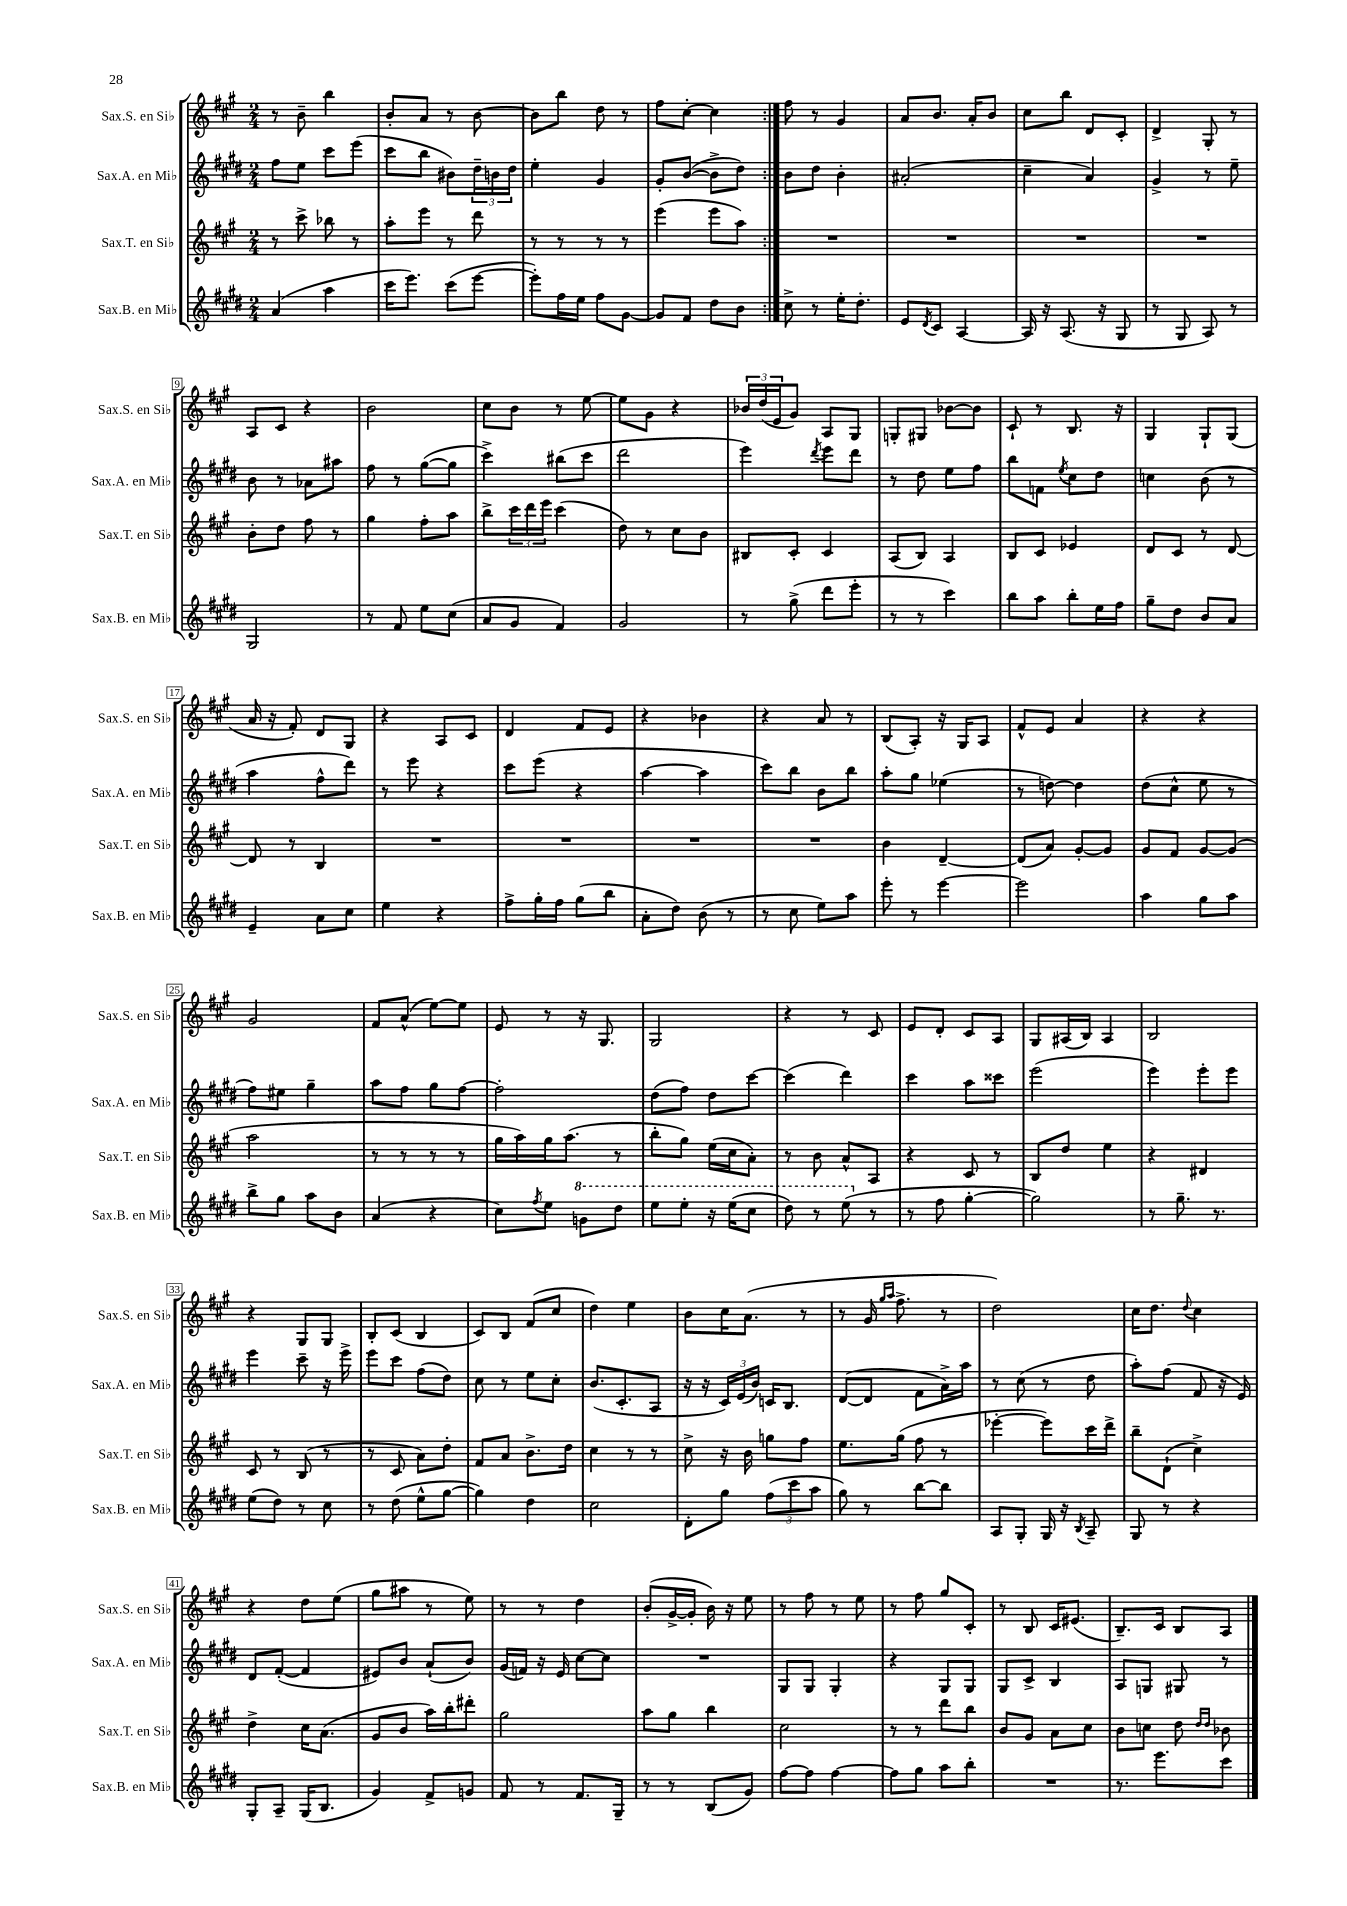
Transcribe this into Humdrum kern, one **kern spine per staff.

**kern	**kern	**kern	**kern
*staff4	*staff3	*staff2	*staff1
*clefG2	*clefG2	*clefG2	*clefG2
*k[f#c#g#d#]	*k[f#c#g#]	*k[f#c#g#d#]	*k[f#c#g#]
*M2/4	*M2/4	*M2/4	*M2/4
(4a	8r	8ff#	8r
.	8ccc#^	8ee	8b~
4aa	8bb-	8ccc#	4bb
.	8r	(8eee	.
=	=	=	=
16ccc#	8aa'	8ccc#	8b'
8.eee)	.	.	.
.	8eee	8bb	8a
(8ccc#	8r	8b#)	8r
[8eee	8ddd	24dd#~	[8b
.	.	24b	.
.	.	24dd#	.
=	=	=	=
8eee'])	8r	4ee'	8b]
16ff#	8r	.	8bb
16ee	.	.	.
8ff#	8r	4g#	8dd
[8g#	8r	.	8r
=	=	=	=
8g#]	(4eee	8g#'	8ff#
8f#	.	([8b	[8cc#'
8dd#	8eee	8b^]	4cc#]
8b	8aa)	8dd#)	.
=:|!	=:|!	=:|!	=:|!
8cc#^	2r	8b	8ff#
8r	.	8dd#	8r
16ee'	.	4b'	4g#
8.dd#'	.	.	.
=	=	=	=
8e	2r	(2a#'	8a
8qd#	.	.	.
8c#	.	.	8.b
[4A	.	.	.
.	.	.	16a'
.	.	.	8b
=	=	=	=
16A]	2r	4cc#~	8cc#
16r	.	.	.
(8.A	.	.	8bb
.	.	4a)	8d
16r	.	.	.
8G#	.	.	8c#'
=	=	=	=
8r	2r	4g#^	4d^
8G#	.	.	.
8A)	.	8r	8G#'
8r	.	8ee~	8r
=	=	=	=
2G#	8b'	8b	8A
.	8dd	8r	8c#
.	8ff#	8a-	4r
.	8r	8aa#	.
=	=	=	=
8r	4gg#	8ff#	2b
8f#	.	8r	.
8ee	8ff#'	([8gg#	.
(8cc#	8aa	8gg#]	.
=	=	=	=
8a	8bb^	4ccc#^)	8cc#
8g#	24ccc#	.	8b
.	24ddd	.	.
.	24eee	.	.
4f#)	(4ccc#	(8bb#	8r
.	.	8ccc#	[8ee
=	=	=	=
2g#	8dd)	2ddd#	8ee]
.	8r	.	8g#
.	8cc#	.	4r
.	8b	.	.
=	=	=	=
8r	8B#	4eee)	24b-
.	.	.	(24dd
.	.	.	24e
(8gg#^	8c#'	.	8g#)
.	.	8qddd#	.
8ddd#	4c#	8eee	8A
8eee'	.	8ddd#	8G#
=	=	=	=
8r	(8A	8r	8G'
8r	8B)	8dd#	8G#
4ccc#)	4A	8ee	[8b-
.	.	8ff#	8b-]
=	=	=	=
8bb	8B	8bb	8c#`
8aa	8c#	8f	8r
.	.	8qee	.
8bb'	4e-	8cc#	8.B
16ee	.	8dd#	.
16ff#	.	.	16r
=	=	=	=
8gg#~	8d	4cc	4G#
8dd#	8c#	.	.
8b	8r	(8b	8G#`
8a	[8d	8r	(8G#
=	=	=	=
4e~	8d]	4aa	16a
.	.	.	16r
.	8r	.	8f#')
8a	4B	8ff#^^	8d
8cc#	.	8ddd#)	8G#
=	=	=	=
4ee	2r	8r	4r
.	.	8eee	.
4r	.	4r	8A
.	.	.	8c#
=	=	=	=
8ff#^	2r	8ccc#	4d
16gg#'	.	(8eee	.
16ff#	.	.	.
(8gg#	.	4r	8f#
8bb	.	.	8e
=	=	=	=
8a'	2r	[4aa	4r
8dd#)	.	.	.
(8b	.	4aa]	4b-
8r	.	.	.
=	=	=	=
8r	2r	8ccc#)	4r
8cc#	.	8bb	.
8ee)	.	8b	8a
8aa	.	8bb	8r
=	=	=	=
8eee'	4b	8aa'	(8B
8r	.	8gg#	8A')
[4eee	[4d~	(4ee-	16r
.	.	.	16G#
.	.	.	8A
=	=	=	=
2eee]	(8d]	8r	8f#^^
.	8a)	[8dd)	8e
.	[8g#'	4dd]	4a
.	8g#]	.	.
=	=	=	=
4aa	8g#	(8dd#	4r
.	8f#	8cc#^^	.
8gg#	[8g#	8ee	4r
8aa	(8g#]	8r	.
=	=	=	=
8bb^	2aa	8ff#)	2g#
8gg#	.	8ee#	.
8aa	.	4gg#~	.
8b	.	.	.
=	=	=	=
(4a	8r	8aa	8f#
.	8r	8ff#	(8a^^
4r	8r	8gg#	[8ee)
.	8r	[8ff#	8ee]
=	=	=	=
8cc#)	16gg#	2ff#']	8e
.	16aa)	.	.
8qff#	.	.	.
8ee	16gg#	.	8r
.	(8.aa	.	.
8gg	.	.	16r
.	.	.	8.G#
8ddd#	8r	.	.
=	=	=	=
8eee	8bb'	(8dd#	2G#
8eee'	8gg#)	8ff#)	.
16r	(16ee	8dd#	.
(16eee	16cc#	.	.
8ccc#	8a')	[8ccc#	.
=	=	=	=
8ddd#)	8r	(4ccc#]	4r
8r	8b	.	.
(8eee	8a^^	4ddd#)	8r
8r	8A	.	8c#
=	=	=	=
8r	4r	4ccc#	8e
8ff#	.	.	8d'
[4gg#'	8c#	8aa	8c#
.	8r	8ccc##	8A
=	=	=	=
2gg#])	8B	(2eee	8G#
.	8dd	.	(16A#
.	.	.	16B)
.	4ee	.	4A#
=	=	=	=
8r	4r	4eee)	2B
8.gg#~	.	.	.
.	4d#	8eee'	.
8.r	.	.	.
.	.	8eee	.
=	=	=	=
(8ee	8c#	4eee	4r
8dd#)	8r	.	.
8r	(8B	8ccc#~	8G#
8cc#	8r	16r	8G#
.	.	16eee^	.
=	=	=	=
8r	8r	8eee	8B'
(8dd#	8c#	8ccc#	(8c#
8ee^^	8a)	(8ff#	4B
[8gg#	8dd'	8dd#)	.
=	=	=	=
4gg#])	8f#	8cc#	8c#)
.	8a	8r	8B
4dd#	8.b^	8ee	(8f#
.	.	8cc#'	8cc#
.	16dd	.	.
=	=	=	=
2cc#	4cc#	(8.b	4dd)
.	.	8.c#'	.
.	8r	.	4ee
.	8r	8A	.
=	=	=	=
8d#'	8cc#^	16r	8b
.	.	16r	.
8gg#	16r	24c#)	16cc#
.	.	(24e	.
.	16b	.	(8.a
.	.	24b)	.
(12ff#	8gg	16c	.
.	.	8.B	.
12ccc#	.	.	.
.	8ff#	.	8r
12aa	.	.	.
=	=	=	=
8gg#)	8.ee	([8d#	8r
8r	.	8d#]	16g#
.	.	.	16qqgg#
.	.	.	16qqaa
.	(16gg#	.	8.ff#^
[8bb	8ff#	8f#	.
8bb]	8r	16a^)	8r
.	.	16aa	.
=	=	=	=
8A	[4eee-'	8r	2dd)
8G#'	.	(8cc#	.
16G#	8eee-])	8r	.
16r	.	.	.
8qB	.	.	.
8A~	16ccc#	8dd#	.
.	16ddd^	.	.
=	=	=	=
8G#	8bb~	8aa')	16cc#
.	.	.	8.dd
8r	(8d`	(8ff#	.
.	.	.	8qqdd
4r	4cc#^)	8f#	4cc#
.	.	16r	.
.	.	16e)	.
=	=	=	=
8G#'	4dd^	8d#	4r
8A~	.	([8f#'	.
(16G#	16cc#	4f#]	8dd
8.B	(8.a	.	.
.	.	.	(8ee
=	=	=	=
4g#)	8g#	8e#)	8gg#
.	8b	8b	8aa#
8f#^	16aa)	(8a`	8r
.	16bb'	.	.
8g	8ddd#'	8b)	8ee)
=	=	=	=
8f#	2gg#	(16g#	8r
.	.	16f)	.
8r	.	16r	8r
.	.	16e	.
8.f#	.	[8cc#	4dd
.	.	8cc#]	.
16G#~	.	.	.
=	=	=	=
8r	8aa	2r	(8b'
8r	8gg#	.	[16g#^
.	.	.	16g#']
(8B	4bb	.	16b)
.	.	.	16r
8g#)	.	.	8ee
=	=	=	=
[8ff#	2cc#	8G#	8r
8ff#]	.	8G#	8ff#
[4ff#	.	4G#'	8r
.	.	.	8ee
=	=	=	=
8ff#]	8r	4r	8r
8gg#	8r	.	8ff#
8aa	8ddd	8G#	8gg#
8bb'	8bb	8G#	8c#'
=	=	=	=
2r	8b	8G#	8r
.	8g#	8c#^	8B
.	8a	4B	16c#
.	.	.	(8.e#
.	8cc#	.	.
=	=	=	=
8.r	8b	8A	8.B~)
.	8cc	8G	.
8.eee	.	.	16c#
.	8dd	8G#	8B
.	16qqdd	.	.
.	16qqdd	.	.
8ccc#	8b-	8r	8A
==	==	==	==
*-	*-	*-	*-
